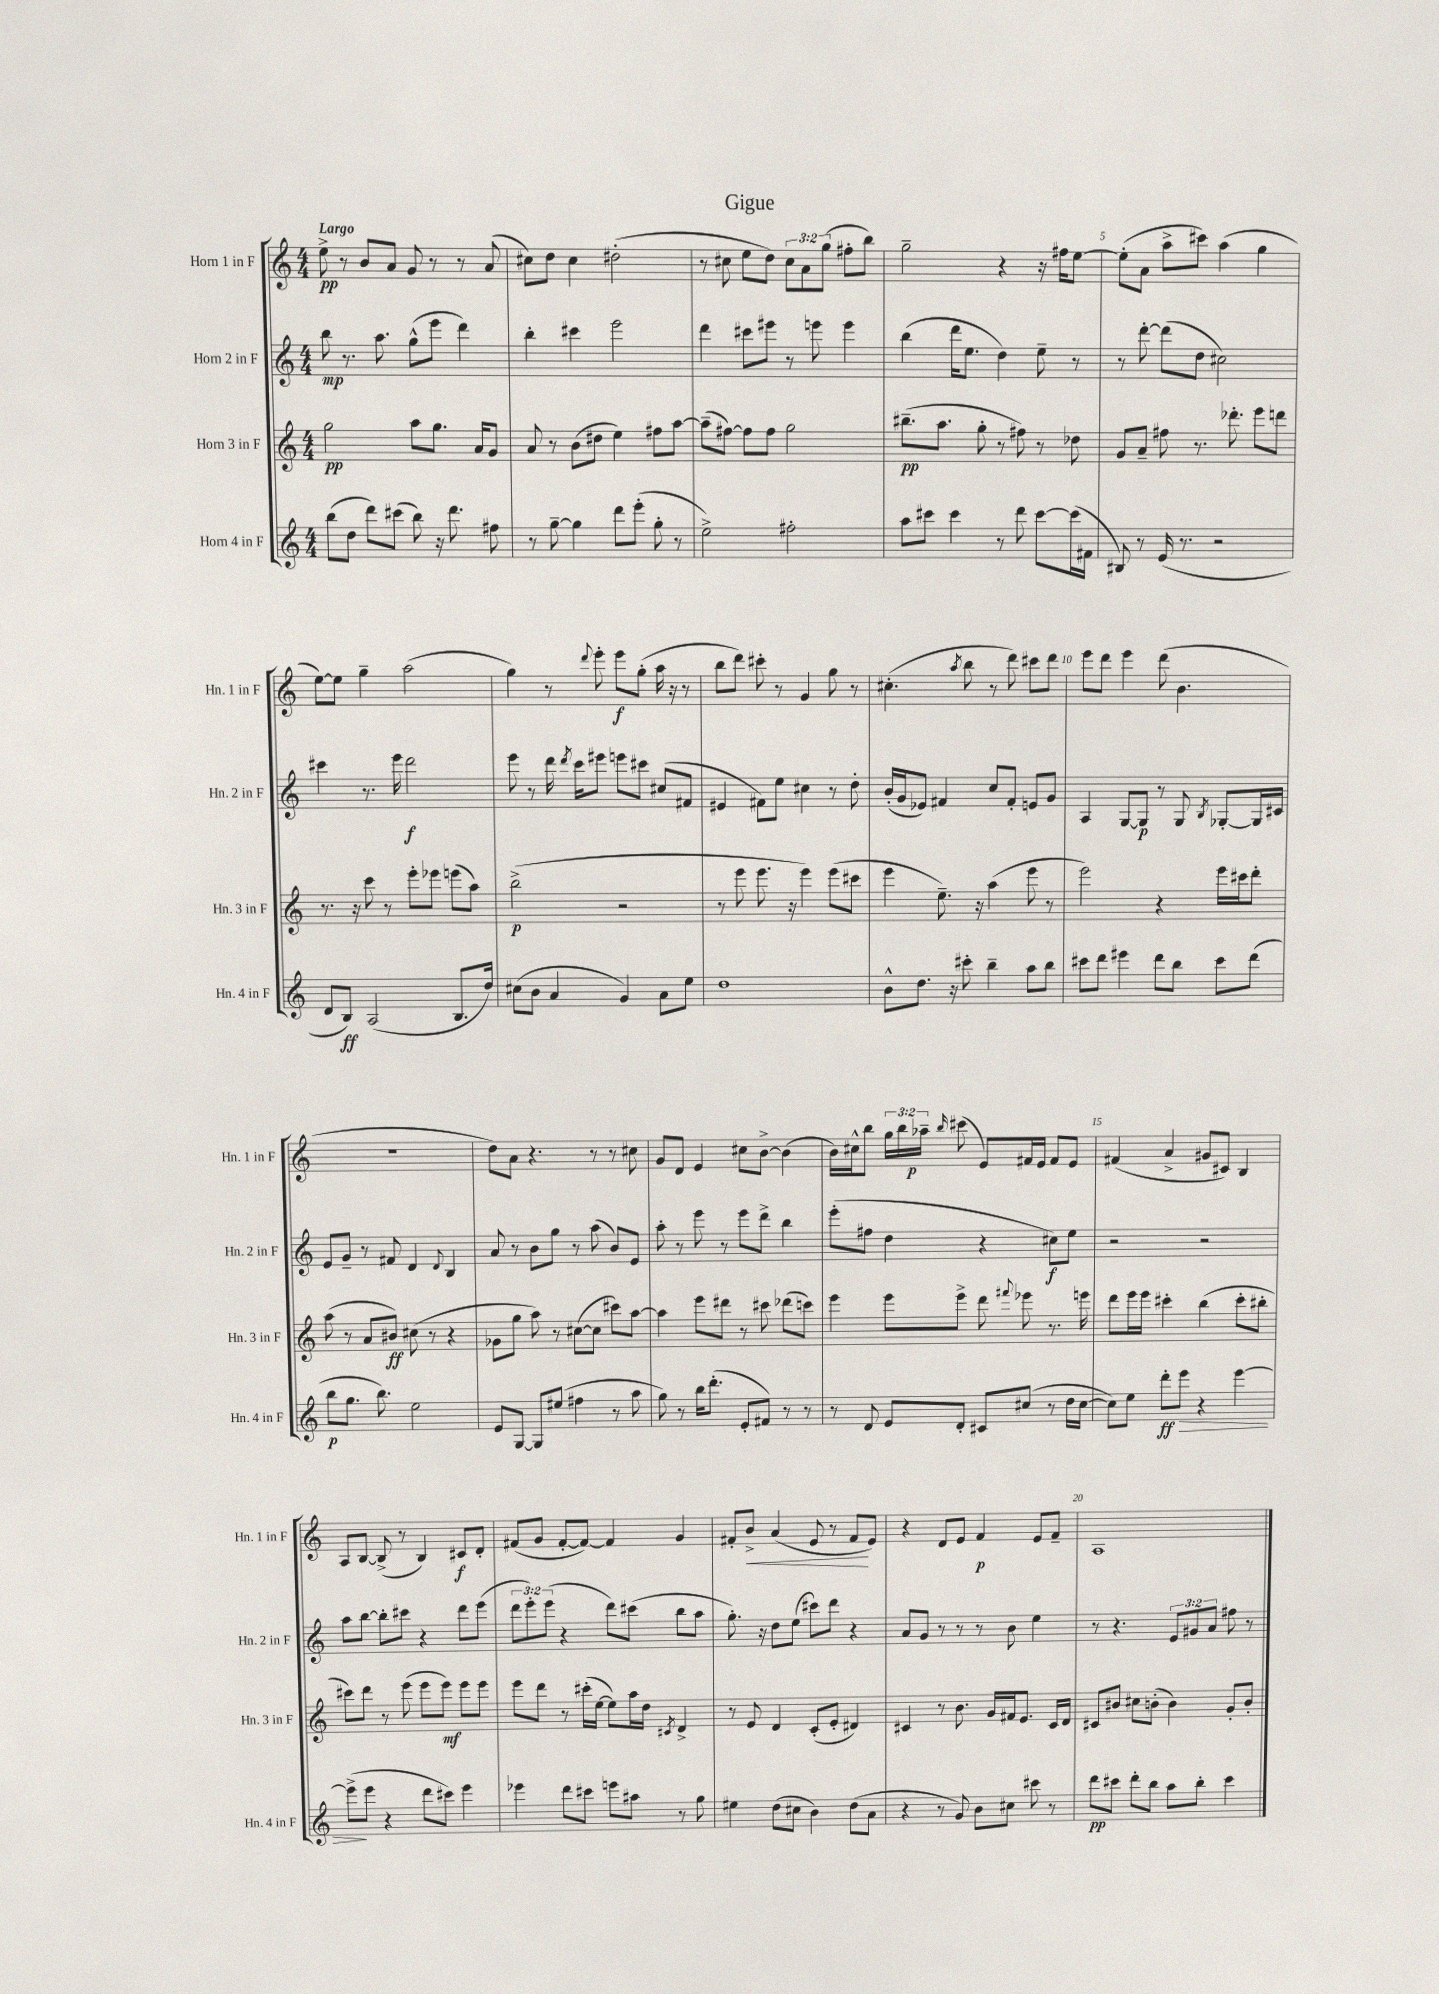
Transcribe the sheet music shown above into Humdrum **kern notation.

**kern	**kern	**kern	**kern
*staff4	*staff3	*staff2	*staff1
*clefG2	*clefG2	*clefG2	*clefG2
*k[]	*k[]	*k[]	*k[]
*M4/4	*M4/4	*M4/4	*M4/4
(8bb	2gg	8bb	8ee^
8dd	.	8.r	8r
8ddd)	.	.	8b
.	.	8.aa	.
(8ccc#	.	.	8a
8bb)	8aa	(8gg^^	8g
16r	8.gg	8eee	8r
8.ddd	.	.	.
.	.	4ddd)	8r
.	16a	.	.
8ff#	8g	.	(8a
=	=	=	=
8r	8a	4bb'	8cc#)
[8gg~	8r	.	8dd
4gg]	(8b	4ccc#	4cc#
.	8dd#	.	.
8ddd	4ee)	2eee	(2dd#'
(8eee'	.	.	.
8gg'	8ff#	.	.
8r	[8aa	.	.
=	=	=	=
2ee^)	(8aa~]	4ddd	8r
.	[8ff#)	.	8cc#
.	8ff#]	8ccc#	8ee
.	8ff#	8eee#	8dd)
2ff#'	2gg	8r	12cc#
.	.	.	12a
.	.	8eee	.
.	.	.	(12gg
.	.	4eee	8ff#'
.	.	.	8bb)
=	=	=	=
8aa	(8.bb#~	(4bb	2gg~
8ccc#	.	.	.
.	8.aa	.	.
4ccc#	.	16ddd	.
.	.	8.ee	.
.	8gg'	.	.
8r	8r	4dd)	4r
8ddd	8ff#)	.	.
[8ccc#	8r	8ee~	16r
.	.	.	16ff#
(16ccc#]	8dd-	8r	[8ee
16f#	.	.	.
=	=	=	=
8B#)	8g	8r	(8ee']
8r	8a~	[8ddd'	8a
(16e	8ff#	(8ddd]	8aa^
8.r	.	.	.
.	8.r	8dd	8ccc#)
2r	.	2cc#)	(4aa
.	8.ddd-'	.	.
.	8eee	.	4gg
.	8ddd	.	.
=	=	=	=
8d	8.r	4ccc#	[8ee)
8B)	.	.	8ee]
.	16r	.	.
(2A	8ccc	8.r	4gg~
.	8r	.	.
.	.	16eee	.
.	8eee'	2ddd	(2aa
.	8eee-	.	.
8.B	(8eee	.	.
.	8aa)	.	.
16dd)	.	.	.
=	=	=	=
(8cc#	(2bb^	8eee	4gg)
8b	.	8r	.
4a	.	16ddd	8r
.	.	8qddd	.
.	.	16ccc	.
.	.	.	8qqddd
.	.	8eee#	8eee'
4g)	2r	8eee	8eee
.	.	8ccc#	(8gg'
8a	.	(8cc#	16aa
.	.	.	16r
8ee	.	8f#	8r
=	=	=	=
1dd	8r	4e#	8bb
.	8eee	.	8ddd)
.	8.eee	8f#)	8ccc#'
.	.	8ee	8r
.	16r	.	.
.	4eee)	4cc#	4g
.	(8eee	8r	8gg
.	8ccc#	8dd'	8r
=	=	=	=
8b^^	4eee	(16b'	(4.cc#'
.	.	16g	.
8.dd	.	8e-)	.
.	8.ee~)	4f#	.
16r	.	.	.
.	.	.	8qaa
8ccc#'	.	.	8bb
.	16r	.	.
4bb~	(4aa	8cc	8r
.	.	8f#'	8ddd)
8aa	8eee	8e	8ccc#
8bb	8r	8g	8ddd
=	=	=	=
8ccc#	2eee)	4A	8eee
8ddd	.	.	8ddd
4eee#	.	[8G	4eee
.	.	8G]	.
8ddd	4r	8r	(8ddd
8bb	.	8G	4.b
.	.	8qB	.
8ccc#	16eee	[8G-'	.
.	16ccc#	.	.
(8ddd	8ddd'	16G-]	.
.	.	16c#	.
=	=	=	=
8bb	(8aa	8e	1r
8.gg	8r	8g~	.
.	8a	8r	.
8.bb)	.	.	.
.	8b#)	8f#	.
2ee	(8cc#	4d	.
.	8r	.	.
.	.	8qqd	.
.	4r	4B	.
=	=	=	=
8e	8g-	8a	8dd)
[8G	8gg	8r	8a
8G]	8aa)	8b	4.r
(8ee#	8r	8gg	.
4ff#	([8cc#	8r	.
.	8cc#]	(8aa	8r
8r	8ccc#)	8b)	8r
8aa	[8aa	8e	8cc#
=	=	=	=
8gg)	4aa]	8aa'	8g
8r	.	8r	8d
16bb	8eee	8eee	4e
(8.ddd'	.	.	.
.	8ddd#	8r	.
8e'	8r	8eee	8cc#
8f#)	8ccc#	8ddd^	[8b^
8r	(8ddd-	4bb	(4b]
8r	8ccc)	.	.
=	=	=	=
8r	4eee	(8eee'	16b)
.	.	.	16cc#^^
8d	.	8ff#	8bb
8e	8eee	4dd	24gg
.	.	.	24bb
.	.	.	24aa-~
.	.	.	16qqbb
8d'	8eee^	.	(8ccc#
8c#	8ddd	4r	8e)
.	8qqfff#	.	.
(8cc#	8eee-	.	16f#
.	.	.	16e
8r	8.r	8cc#)	8f#
16dd	.	8ee	8e
[16cc#	16eee	.	.
=	=	=	=
8cc#])	8ddd	2r	(4f#
8ee	16eee	.	.
.	16eee	.	.
8ddd'	4ccc#'	.	4a^
8eee	.	.	.
4r	(4bb	2r	8g#
.	.	.	8c#)
[4eee	8ccc#'	.	4B
.	8bb#'	.	.
=	=	=	=
(8eee^]	8ccc#)	8aa	8A
8eee	8ddd	[8bb	[8B
4r	8r	8bb']	(8B^]
.	(8eee	8ccc#	8r
8ddd	8eee	4r	4B)
8ccc#)	8eee)	.	.
4eee	8eee	8ddd	8c#
.	8eee	(8eee	8d'
=	=	=	=
4eee-	8eee	12ddd	(8f#
.	.	12eee')	.
.	8ddd	.	8g
.	.	(12eee	.
8ddd	8r	4r	[8f#'
8ccc#	(16ccc#'	.	8f#_)
.	[16ee	.	.
8eee	8ee])	8ddd)	4f#]
8aa#	16aa	(8ccc#	.
.	16dd	.	.
.	8qc#	.	.
8r	4d^	8bb	4g
8gg	.	8aa	.
=	=	=	=
4ee#	8r	8.gg')	8f#'
.	8e	.	8b^
.	.	16r	.
(8dd	4d	8dd	(4a
8cc#	.	(8ee	.
4b)	(8c'	8ccc#)	8e
.	8e'	8ddd	8r
(8dd	4d#)	4r	8f#
8a	.	.	8e)
=	=	=	=
4r	4c#	8a	4r
.	.	8g	.
8r	8r	8r	8d
8g)	8.b	8r	8e
8b	.	8r	4f
.	16g	.	.
8cc#	16f#	8b	.
.	8.e	.	.
8ccc#	.	4ee	8e
8r	16c#	.	8f~
.	16d	.	.
=	=	=	=
8ddd	8c#	8r	1A
8ccc#	8b#	4.r	.
8ddd'	8cc#	.	.
8bb	(8b'	.	.
8aa	4b)	12e	.
.	.	12g#	.
8bb'	.	.	.
.	.	12a	.
4ccc#	8g'	8ff#	.
.	8b'	8r	.
==	==	==	==
*-	*-	*-	*-
